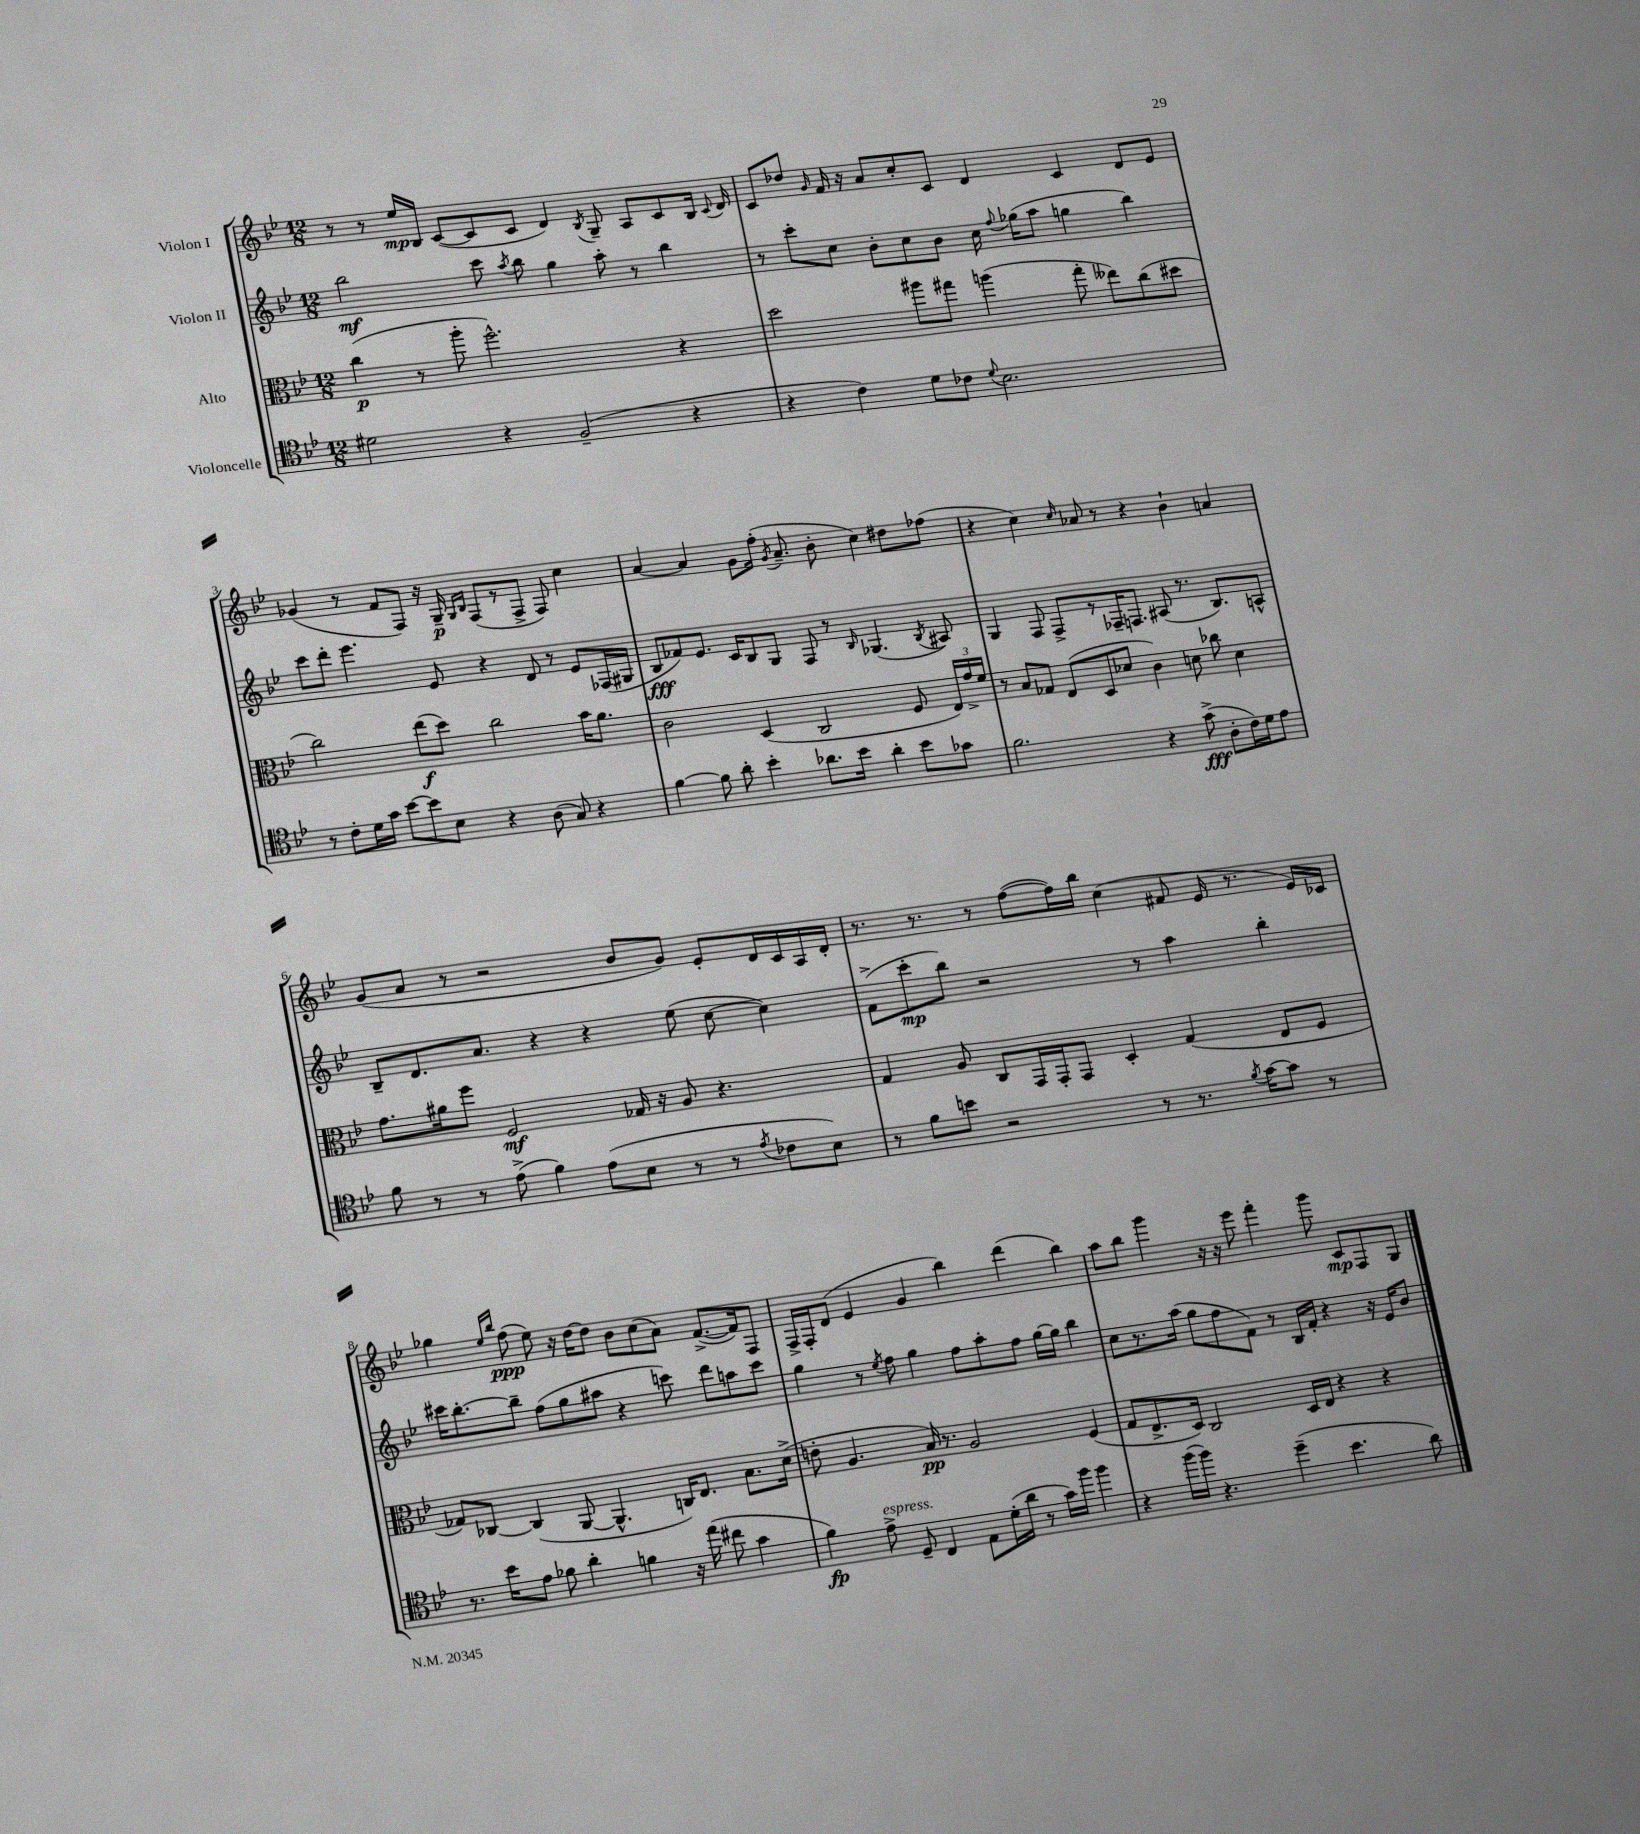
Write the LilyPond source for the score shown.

<<
\new StaffGroup <<
\new Staff = "s0" \with { instrumentName = "Violon I" } {
    \clef treble \key bes \major \numericTimeSignature \time 12/8
    \autoBeamOff r8 r8 ees''16[\mp bes16] c'8[~( c'8 c'8] d'4) \acciaccatura { bes8 } g8-- a8[ c'8 bes16] \appoggiatura { c'8 } d'16 |
    c'8[ des''8] \grace { g'16 } f'16 r16 a'8[ c''8-. c'8] d'4 c'4 d'8[ ees'8] |
    ges'4( r8 f'8[ f8]) r16 g16--\p \grace { g16[ bes16] } f8[( r8 f8]-> f8) c''4 |
    a'4~ a'4 g'8[ f''16]-.( \acciaccatura { g'8 } a'8.-- bes'8-. c''4) dis''8[ fes''8]( |
    r4 c''4) \grace { c''16 } aes'8 r8 r4 bes'4-! a'4 |
    g'8[( a'8] r8 r2 bes'8[ g'8]) ees'8[-. d'16 c'16 a16 d'16]-. |
    r8. r8. r8 f''8[~( f''16) bes''16] c''4( fis'8 ees'16 r8. ees'16[) ces'16] |
    ges''4 \grace { ees''16[ bes''16] } f''8\ppp( ees''8) r16 d''16[~ d''8] bes'8[ c''8( a'8]) f'8.[~->( f'16) f8] |
    f16[-> f16-. d'8]( ees'4 g'4 bes''4) d'''4( bes''4) |
    a''8[ bes''8] g'''4 r16 r16 ees'''8 f'''4-. g'''8 c'8[\mp f8 g8] \bar "|." |
}
\new Staff = "s1" \with { instrumentName = "Violon II" } {
    \clef treble \key bes \major \numericTimeSignature \time 12/8
    \autoBeamOff bes''2\mf c'''8 \acciaccatura { a''8 } bes''8 g''4 a''8-. r8 bes''4 |
    r8 c'''8[-. c''8] bes'8[-. c''8 bes'8] c''16 \appoggiatura { f''8 } ges''16[( a''8] g''4 bes''4) |
    c'''8[ d'''8]-. ees'''4. ees'8 r4 d'8 r8 ees'8[ fes16( gis16] |
    bes8[\fff fes'8) ees'8.] c'16[ bes8 g8] f8 r8 \grace { bes16 } ges4.( \acciaccatura { bes8 } ais8) |
    g4 f8 f8[-> r8 fes16-- f8.] ais8( r8. bes8.[) a8]-^ |
    bes8[-- d'8. a'8.] r4 r4 ees''8( c''8~ c''4) |
    f'8[->( c'''8-.\mp bes''8]) r2 r8 a''4 bes''4-. |
    cis'''16[ bes''8.~-. bes''8]-- f''8[( g''8 ais''8] r4 c'''8) d'''8[ a''8 c'''8] |
    g''4 r8 \acciaccatura { ees''8 } f''8 g''4 f''8[ a''8-. f''8] g''16[~ g''16] bes''4 |
    c''8[ r8. a''16]( g''8[ f''8 f'8]) r8 bes16[ f'16]-. r4 r16 ees'16[ bes'8] \bar "|." |
}
\new Staff = "s2" \with { instrumentName = "Alto" } {
    \clef alto \key bes \major \numericTimeSignature \time 12/8
    \autoBeamOff c''4\p( r8 a''8-. f''2.-^) r4 |
    d''2 ais''8[ gis''8] a''4( gis''8-. eeses''8[) c''8( dis''8] |
    c''2) ees''8[\f( d''8]) c''2 bes'16[ a'8.] |
    c'2 d4( c2 f8 \tuplet 3/2 { ees16[) g'16-> f'16] } |
    r8 bes8[ ges8] ees8[( d8 des'8] c'4) d'8 ces''8 d'4 |
    g'8.[ ais'16 f''8] f2\mf ges16 r16 a8 r4. |
    g4 a8 c8[ g,16 g,16-. g,8] d4-. g4( ees8[ f8] |
    ges8[) ces8]~ ces4( a,8~ a,4.-^ c16[) ees8.] bes8.[ d'16]->( |
    e'8-. a4. bes16\pp) r8. a2 f4( |
    g8[ ees8.-> d16]) c2 d16[ ees16] r4 r4 \bar "|." |
}
\new Staff = "s3" \with { instrumentName = "Violoncelle" } {
    \clef tenor \key bes \major \numericTimeSignature \time 12/8
    \autoBeamOff dis'2 r4 f2--( r4 |
    r4 c'4) d'8[ ces'8] \appoggiatura { d'8 } bes2. |
    r8 c'8[-. d'16 g'16] bes'8[~ bes'8 bes8] r4 a8( g8) r4 |
    f'4~ f'8 a'8-. bes'4-. aes'8.[ bes'16] aes'4-. bes'8[ ges'8] |
    f'2. r4 g'8->\fff( a8[-. c'16) d'16 ees'8] |
    f'8 r8 r8 ees'8->( f'4) ees'8[( bes8] r8 r8 \acciaccatura { ees'8 } ces'8[ bes8]) |
    r8 f'8[ b'8] r2 r8 r8. \acciaccatura { f'8 } g'16[~ g'8] r8 |
    r8. bes'16[ ees'8] fes'8 a'4-. f'4 r16 ees''16( cis''8 g'4 |
    f'4\fp) ees'8->^\markup { \italic "espress." } d8-- c4 ees8[ d'16-.( a'16] r8 g'16[) f''16] f''4 |
    r4 f''16[( f''16]) r4. d''4--( bes'4. a'8) \bar "|." |
}
>>
>>
